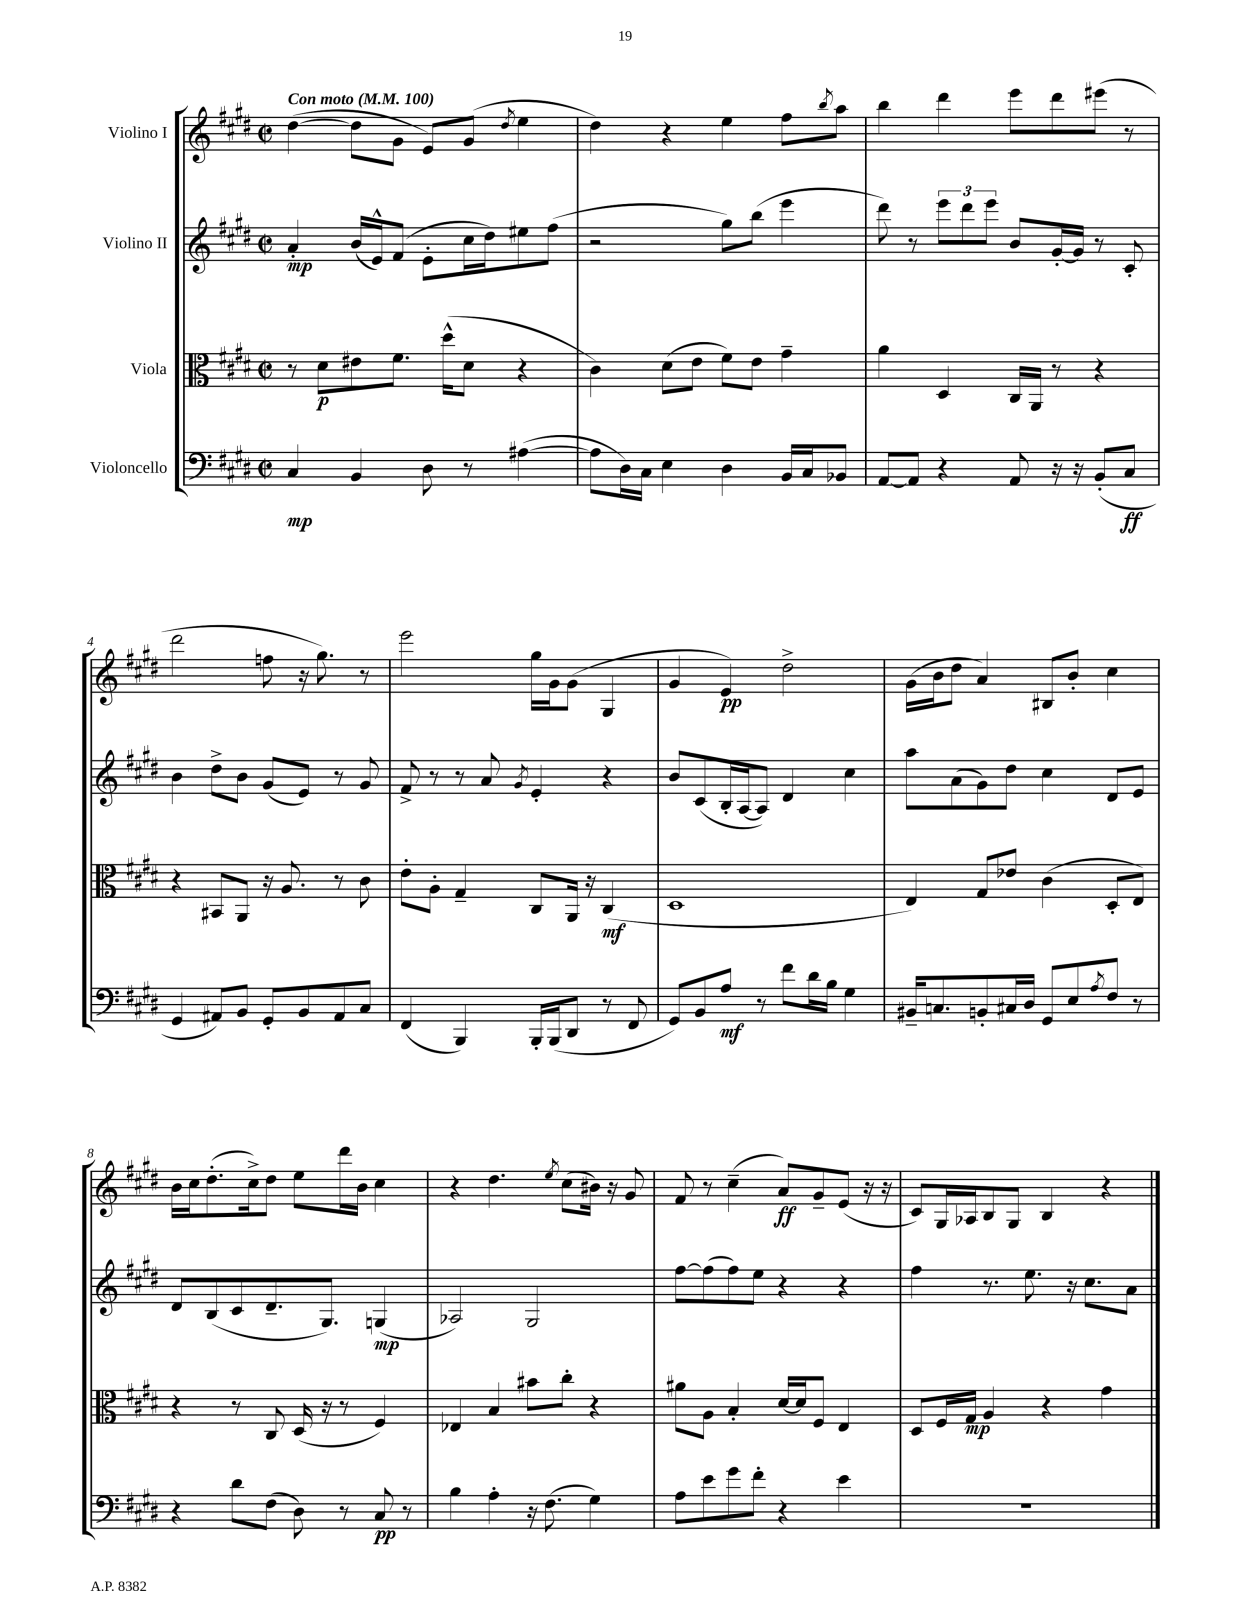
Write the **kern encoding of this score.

**kern	**kern	**kern	**kern
*staff4	*staff3	*staff2	*staff1
*clefF4	*clefC3	*clefG2	*clefG2
*k[f#c#g#d#]	*k[f#c#g#d#]	*k[f#c#g#d#]	*k[f#c#g#d#]
*M2/2	*M2/2	*M2/2	*M2/2
*met(c|)	*met(c|)	*met(c|)	*met(c|)
*MM100	*MM100	*MM100	*MM100
4C#	8r	4a'	([4dd#
.	8d#	.	.
4BB	8e#	(16b	8dd#]
.	.	16e^^)	.
.	8.f#	(8f#	8g#
8D#	.	8e'	8e)
.	(16dd#^^	.	.
8r	8d#	16cc#	(8g#
.	.	16dd#)	.
.	.	.	8qdd#
([4A#	4r	8ee#	4ee
.	.	(8ff#	.
=	=	=	=
8A#]	4c#)	2r	4dd#)
16D#)	.	.	.
16C#	.	.	.
4E	(8d#	.	4r
.	8e	.	.
4D#	8f#)	8gg#)	4ee
.	8e	(8bb	.
16BB	4g#~	4eee	8ff#
16C#	.	.	.
.	.	.	8qbb
8BB-	.	.	8aa
=	=	=	=
[8AA	4a	8ddd#)	4bb
8AA]	.	8r	.
4r	4D#	12eee	4ddd#
.	.	12ddd#	.
.	.	12eee	.
8AA	16C#	8b	8eee
.	16AA	.	.
16r	8r	[16g#'	8ddd#
16r	.	16g#]	.
(8BB'	4r	8r	(8eee#
8C#	.	8c#'	8r
=	=	=	=
4GG#	4r	4b	2ddd#
8AA#)	8BB#	8dd#^	.
8BB	8AA	8b	.
8GG#'	16r	(8g#	8ff
.	8.A	.	.
8BB	.	8e)	16r
.	.	.	8.gg#)
8AA#	8r	8r	.
8C#	8c#	8g#	8r
=	=	=	=
(4FF#	8e'	8f#^	2eee
.	8A'	8r	.
4BBB)	4G#~	8r	.
.	.	8a	.
.	.	8qg#	.
16BBB'	8C#	4e'	16gg#
(16BBB	.	.	16g#
8DD#	16AA	.	(8g#
.	16r	.	.
8r	(4C#	4r	4G#
8FF#	.	.	.
=	=	=	=
8GG#)	1D#	8b	4g#
8BB	.	(8c#	.
8A	.	16B'	4e)
.	.	[16A	.
8r	.	8A])	.
8f#	.	4d#	2dd#^
16d#	.	.	.
16B	.	.	.
4G#	.	4cc#	.
=	=	=	=
16BB#~	4E)	8aa	(16g#
8.C	.	.	16b
.	.	(8a	8dd#
8BB'	8G#	8g#)	4a)
16C#	8e-	8dd#	.
16D#	.	.	.
8GG#	(4c#	4cc#	8B#
8E	.	.	8b'
8qA	.	.	.
8F#	8D#'	8d#	4cc#
8r	8E)	8e	.
=	=	=	=
4r	4r	8d#	16b
.	.	.	16cc#
.	.	(8B	(8.dd#'
8d#	8r	8c#	.
.	.	.	16cc#^)
(8F#	8C#	8.d#~	8dd#
8D#)	(16D#	.	8ee
.	16r	8.G#)	.
8r	8r	.	16ddd#
.	.	.	16b
8C#	4F#)	(4G	4cc#
8r	.	.	.
=	=	=	=
4B	4E-	2A-)	4r
4A'	4B	.	4.dd#
16r	8b#	2G#	.
(8.F#	.	.	.
.	.	.	8qee
.	8cc#'	.	(8cc#
4G#)	4r	.	16b#)
.	.	.	16r
.	.	.	8g#
=	=	=	=
8A	8a#	[8ff#	8f#
8e	8A	(8ff#]	8r
8g#	4B'	8ff#)	(4cc#~
8f#'	.	8ee	.
4r	[16d#	4r	8a)
.	16d#]	.	.
.	8F#	.	8g#~
4e	4E	4r	(8e
.	.	.	16r
.	.	.	16r
=	=	=	=
1r	8D#	4ff#	8c#)
.	16F#	.	16G#
.	16G#	.	16A-
.	4A	8.r	8B
.	.	.	8G#
.	.	8.ee	.
.	4r	.	4B
.	.	16r	.
.	.	8.cc#	.
.	4g#	.	4r
.	.	8a	.
==	==	==	==
*-	*-	*-	*-
